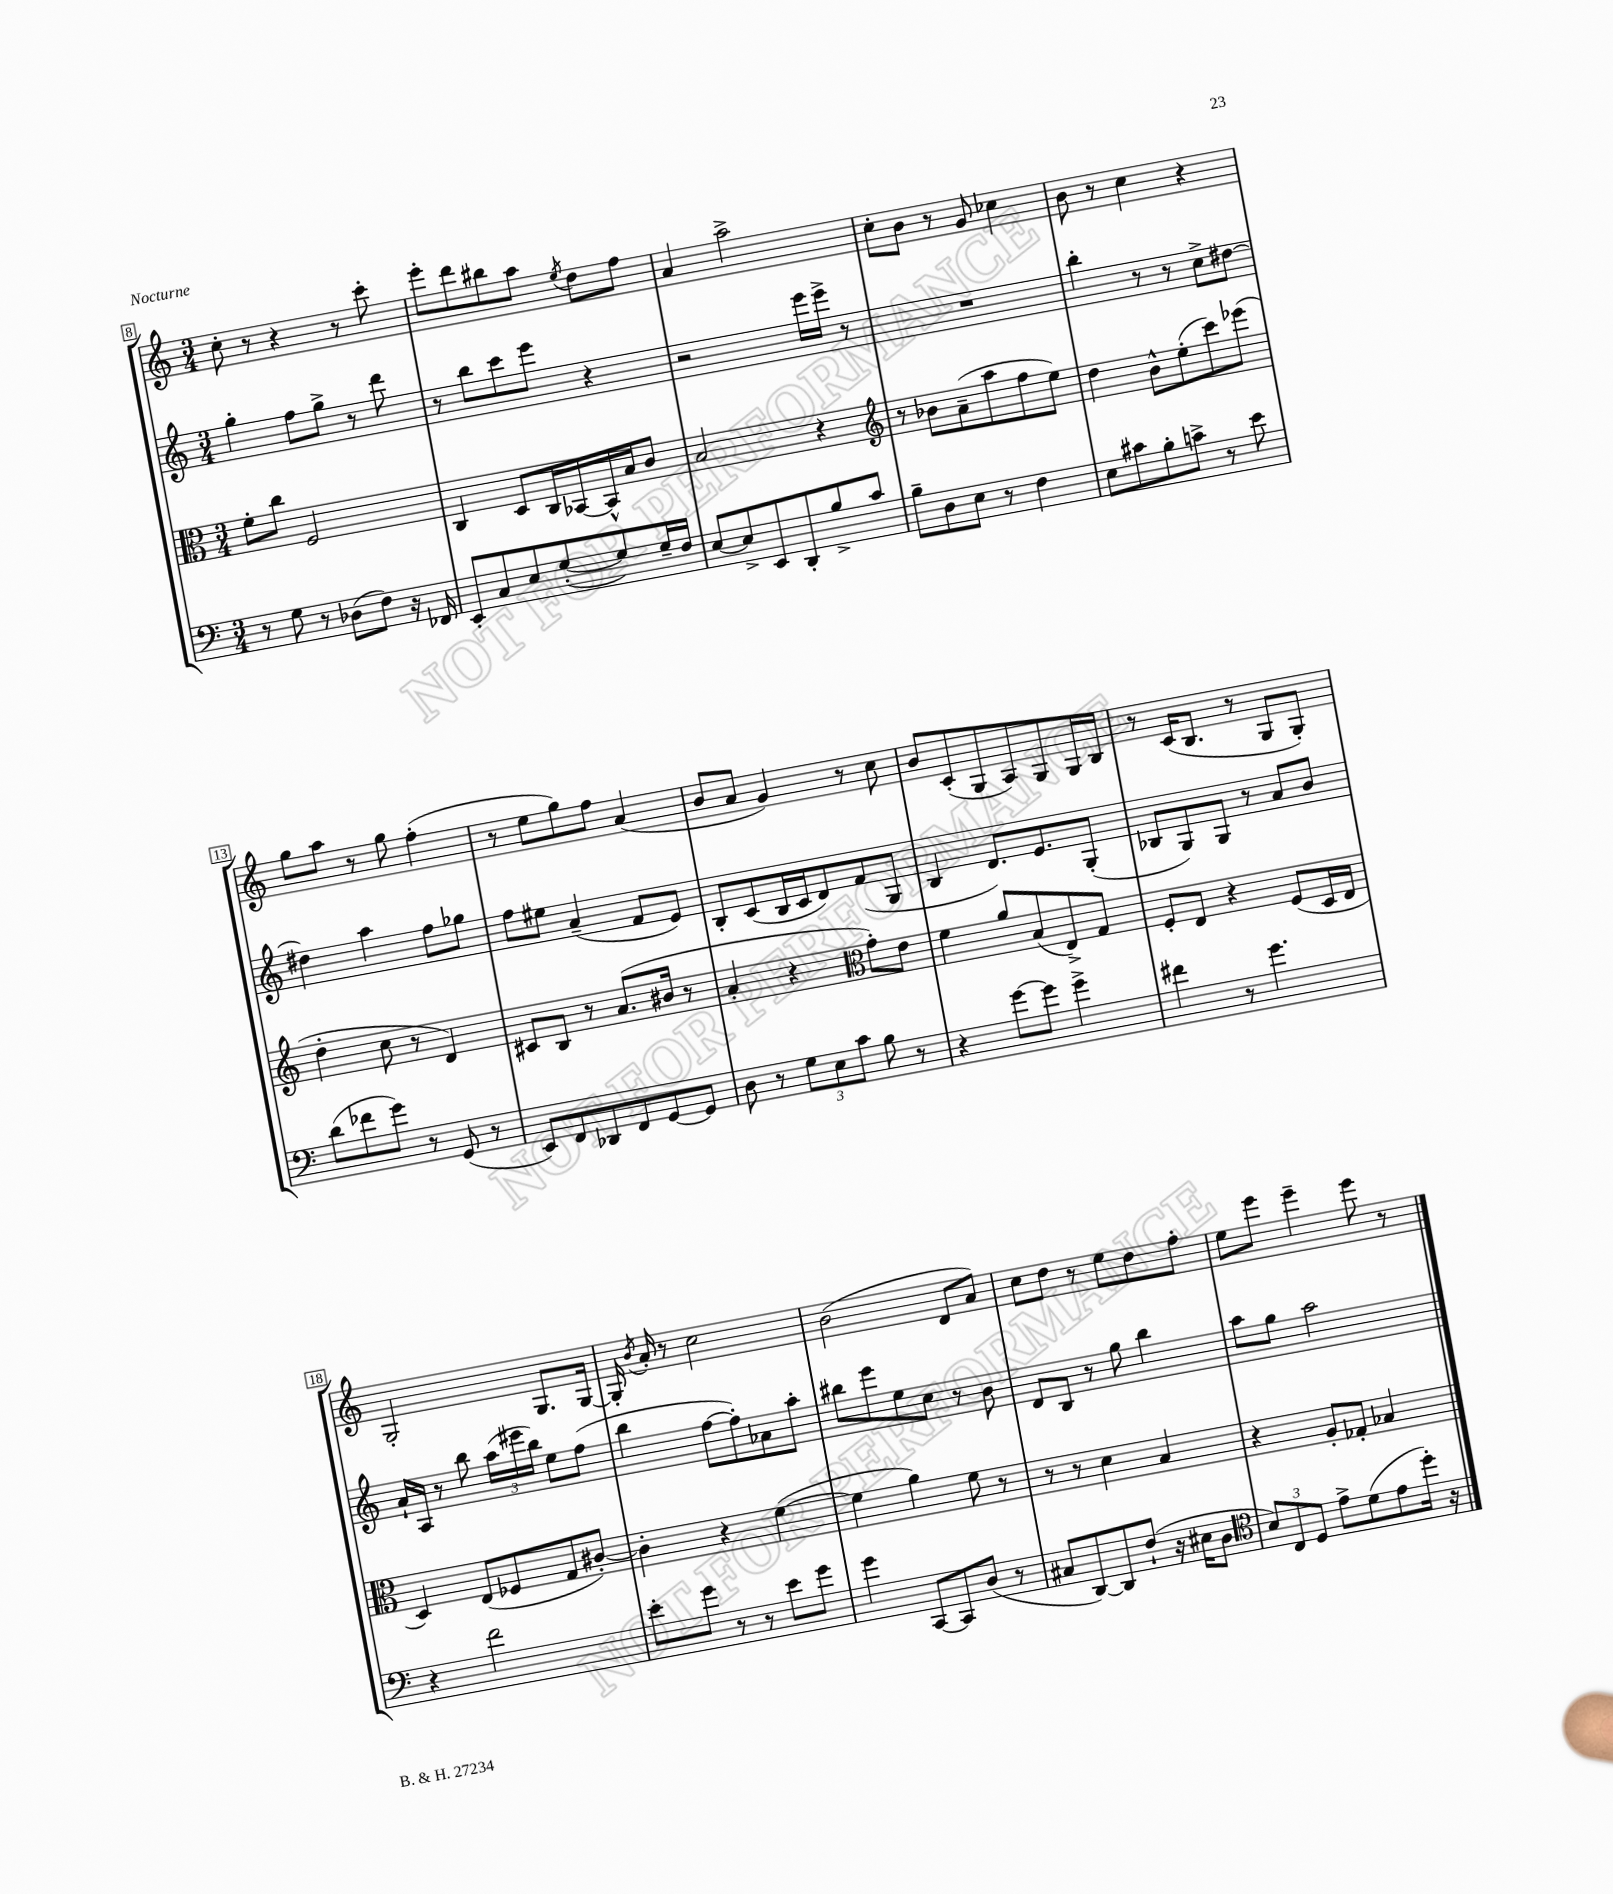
<<
\new StaffGroup <<
\new Staff = "s0" {
    \clef treble \key c \major \numericTimeSignature \time 3/4
    \autoBeamOff c''8-. r8 r4 r8 c'''8-. |
    e'''8[-. d'''8 bis''8 a''8] \acciaccatura { e''8 } d''8[ f''8] |
    a'4 a''2-> |
    c''8[-. b'8] r8 g'8 ces''4 |
    b'8 r8 c''4 r4 |
    g''8[ a''8] r8 g''8 f''4-.( |
    r8 e''8[ g''8) f''8] a'4( |
    b'8[ a'8] g'4) r8 c''8 |
    b'8[ c'8-.( g8 a8) g8 g16 b16] |
    r8 c'16[( b8.] r8 g8[ g8]-.) |
    g2-. g8.[ g16]~ |
    g16-. \acciaccatura { b'8 } a'16-. r8 c''2 |
    b'2( d'8[ a'8]) |
    c''8[ d''8] r8 e''8[ d''8 f''8]-. |
    e''8[ e'''8] e'''4-- e'''8 r8 \bar "|." |
}
\new Staff = "s1" {
    \clef treble \key c \major \numericTimeSignature \time 3/4
    \autoBeamOff g''4-. f''8[ g''8]-> r8 d'''8 |
    r8 b''8[ c'''8 e'''8] r4 |
    r2 e'''16[ e'''16]-> r8 |
    R2. |
    b''4-. r8 r8 c''8[-> dis''8]~ |
    dis''4 a''4 f''8[ ges''8] |
    f''8[ eis''8] a'4--( f'8[ e'8]) |
    b8[-. c'8( b16 c'16 d'8) f'8( g8] |
    b4 d'8.[) e'8. g8]-.( |
    bes8[ g8) g8] r8 a'8[ b'8] |
    a'16[-! a16] r8 b''8 \tuplet 3/2 { a''16[( eis'''16 b''16]) } e''8[ f''8]( |
    b''4 f''8[~ f''8-.) aes'8 a''8]-. |
    bis''8[ e'''8 e''8 c''8] r8 b'8 |
    d'8[ b8] r8 g''8 b''4 |
    a''8[ g''8] a''2 \bar "|." |
}
\new Staff = "s2" {
    \clef alto \key c \major \numericTimeSignature \time 3/4
    \autoBeamOff f'8[-. c''8] f2 |
    c4 d8[ c16 bes,16~ bes,16-^ b16 c'8] |
    b2 r4 |
    \clef treble r8 bes'8[ a'8--( a''8 f''8 e''8]) |
    d''4 b'8[-^ e''8-.( c'''8) ees'''8]( |
    d''4-. c''8 r8 d'4) |
    cis'8[ b8] r8 a'8.[( bis'16] r8 |
    a'4-. r4 \clef alto g'8[-.) e'8] |
    f'4 a'8[ b8( e8->) g8] |
    f8[-. e8] r4 f8[( d16 e16] |
    d4) e8[( fes8 g8 cis'8]~-.) |
    cis'4-. r4 f'4~( |
    f'4 a'4) f'8 r8 |
    r8 r8 d'4 b4 |
    r4 a8[-. ges8]-. bes4 \bar "|." |
}
\new Staff = "s3" {
    \clef bass \key c \major \numericTimeSignature \time 3/4
    \autoBeamOff r8 g8 r8 des8[( f8]) r16 fes,16 |
    e,8[-. c8 e8 g8~-.( g8) g16-- f16] |
    e8[~ e8-> e,8 d,8-. b8-> c'8] |
    b8[-- d8 e8] r8 f4 |
    e8[ cis'8 b8-. c'8]-> r8 e'8 |
    d'8[( fes'8 g'8]) r8 g,8( r8 |
    e,8[) f,8 des,8 f,8 g,8~ g,8] |
    d8 r8 \tuplet 3/2 { g8[ e8 c'8] } b8 r8 |
    r4 g'8[~ g'8] g'4-> |
    fis'4 r8 g'4. |
    r4 f'2 |
    e'8[-. g'8] r8 r8 e'8[ g'8] |
    g'4 c,8[~ c,8 d8]( r8 |
    cis8[ d,8~) d,8 f8]-!( r16 eis16[ d8] |
    \clef tenor \tuplet 3/2 { b8[) c8 d8] } e'8[-> d'8( e'8 d''16]-.) r16 \bar "|." |
}
>>
>>
\layout { \context { \Score currentBarNumber = #8 \override BarNumber.stencil = #(make-stencil-boxer 0.1 0.3 ly:text-interface::print) } }
